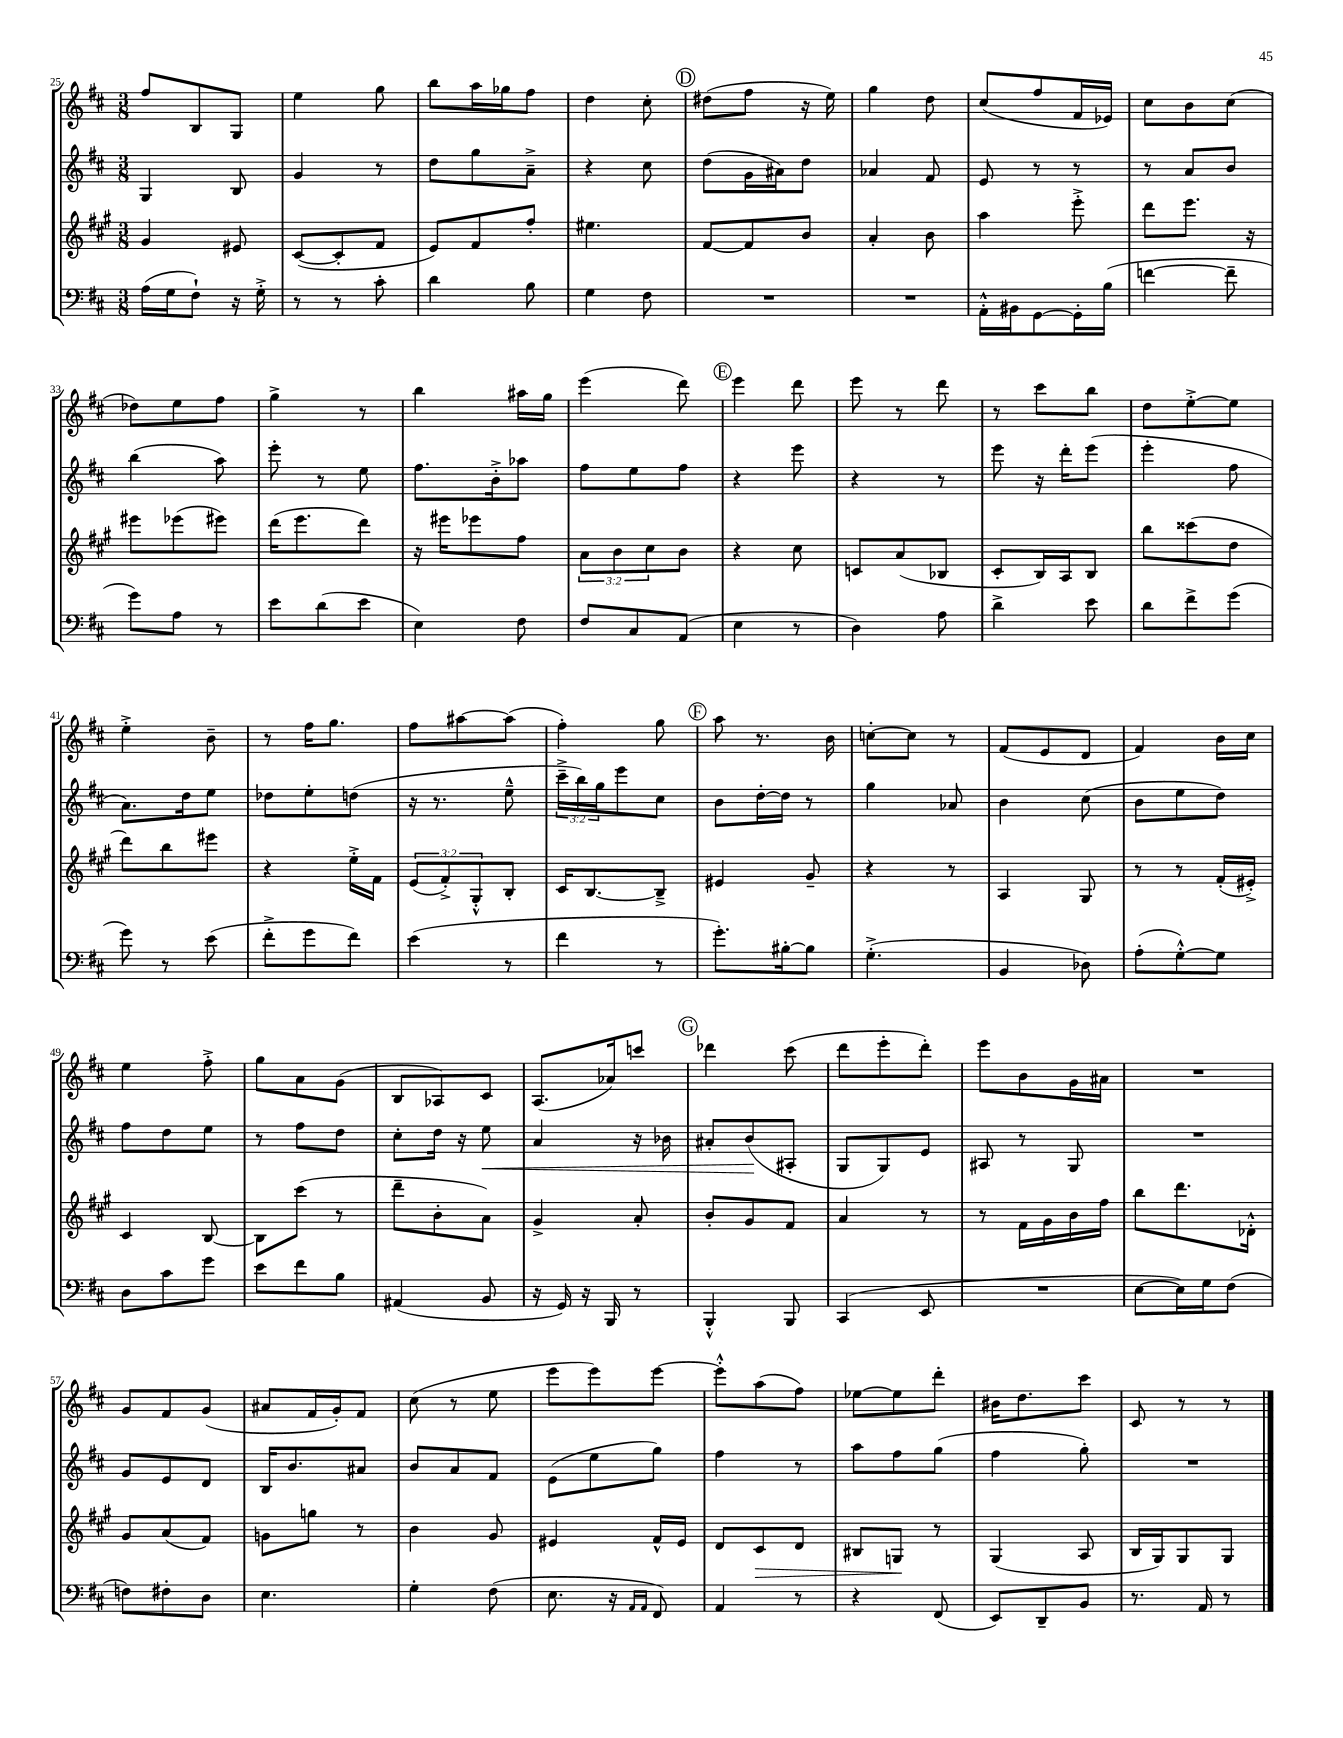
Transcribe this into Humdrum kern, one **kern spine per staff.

**kern	**kern	**kern	**kern
*staff4	*staff3	*staff2	*staff1
*clefF4	*clefG2	*clefG2	*clefG2
*k[f#c#]	*k[f#c#g#]	*k[f#c#]	*k[f#c#]
*M3/8	*M3/8	*M3/8	*M3/8
(16A	4g#	4G	8ff#
16G	.	.	.
8F#`)	.	.	8B
16r	8e#	8B	8G
16G'^	.	.	.
=	=	=	=
8r	([8c#	4g	4ee
8r	8c#']	.	.
8c#'	8f#	8r	8gg
=	=	=	=
4d	8e)	8dd	8bb
.	8f#	8gg	16aa
.	.	.	16gg-
8B	8ff#'	8a~^	8ff#
=	=	=	=
4G	4.ee#	4r	4dd
8F#	.	8cc#	8cc#'
=	=	=	=
4.r	[8f#	(8dd	(8dd#
.	8f#]	16g	8ff#
.	.	16a#)	.
.	8b	8dd	16r
.	.	.	16ee)
=	=	=	=
4.r	4a'	4a-	4gg
.	8b	8f#	8dd
=	=	=	=
16AA'^^	4aa	8e	(8cc#
16BB#	.	.	.
[8GG	.	8r	8ff#
16GG']	8eee'^	8r	16f#
(16B	.	.	16e-)
=	=	=	=
[4f	8ddd	8r	8cc#
.	8.eee	8a	8b
8f~]	.	8b	(8cc#
.	16r	.	.
=	=	=	=
8g)	8eee#	(4bb	8dd-)
8A	(8eee-	.	8ee
8r	8eee#)	8aa)	8ff#
=	=	=	=
8e	(16ddd	8eee'	4gg^
.	8.eee	.	.
(8d	.	8r	.
8e	8ddd)	8ee	8r
=	=	=	=
4E)	16r	8.ff#	4bb
.	16eee#	.	.
.	8eee-	.	.
.	.	16b'^	.
8F#	8ff#	8aa-	16aa#
.	.	.	16gg
=	=	=	=
8F#	12a	8ff#	(4eee
.	12b	.	.
8C#	.	8ee	.
.	12cc#	.	.
(8AA	8b	8ff#	8ddd)
=	=	=	=
4E	4r	4r	4eee
8r	8cc#	8eee	8ddd
=	=	=	=
4D)	8c	4r	8eee
.	(8a	.	8r
8A	8B-	8r	8ddd
=	=	=	=
4d^	8c#'	8eee	8r
.	16B)	16r	8ccc#
.	16A	16ddd'	.
8e	8B	(8eee	8bb
=	=	=	=
8d	8bb	4eee'	8dd
8f#^	(8ccc##	.	[8ee'^
(8g	8dd	8ff#	8ee]
=	=	=	=
8g)	8ddd)	8.a)	4ee'^
8r	8bb	.	.
.	.	16dd	.
(8e	8eee#	8ee	8b~
=	=	=	=
8f#'^	4r	8dd-	8r
8g	.	8ee'	16ff#
.	.	.	8.gg
8f#)	16ee'^	(8dd	.
.	16f#	.	.
=	=	=	=
(4e	(12e	16r	8ff#
.	.	8.r	.
.	12f#'^)	.	.
.	.	.	[8aa#
.	12G#'^^	.	.
8r	8B'	8ee~^^	(8aa#]
=	=	=	=
4f#	16c#	24ccc#~^	4ff#')
.	.	24bb)	.
.	[8.B	.	.
.	.	24gg	.
.	.	8eee	.
8r	8B~^]	8cc#	8gg
=	=	=	=
8.g')	4e#	8b	8aa
.	.	[16dd'	8.r
[16B#'	.	16dd]	.
8B#]	8g#~	8r	.
.	.	.	16b
=	=	=	=
(4.G'^	4r	4gg	[8cc'
.	.	.	8cc]
.	8r	8a-	8r
=	=	=	=
4BB	4A	4b	(8f#
.	.	.	8e
8D-)	8G#	(8cc#	8d
=	=	=	=
(8A'	8r	8b	4f#)
[8G'^^)	8r	8ee	.
8G]	(16f#'	8dd)	16b
.	16e#'^)	.	16cc#
=	=	=	=
8D	4c#	8ff#	4ee
8c#	.	8dd	.
8g	[8B	8ee	8ff#'^
=	=	=	=
8e	8B]	8r	8gg
8f#	(8ccc#	8ff#	8a
8B	8r	8dd	(8g
=	=	=	=
(4AA#	8ddd~	8cc#'	8B
.	8b'	16dd	8A-)
.	.	16r	.
8BB	8a)	8ee	8c#
=	=	=	=
16r	4g#^	4a	(8.A
16GG)	.	.	.
16r	.	.	.
16BBB	.	.	16a-)
8r	8a'	16r	8ccc
.	.	16b-	.
=	=	=	=
4BBB'^^	8b'	8a#'	4ddd-
.	8g#	(8b	.
8BBB	8f#	8A#'	(8ccc#
=	=	=	=
(4CC#	4a	8G	8ddd
.	.	8G)	8eee'
8EE	8r	8e	8ddd')
=	=	=	=
4.r	8r	8A#	8eee
.	16f#	8r	8b
.	16g#	.	.
.	16b	8G	16g
.	16ff#	.	16a#
=	=	=	=
[8E	8bb	4.r	4.r
16E])	8.ddd	.	.
16G	.	.	.
(8F#	.	.	.
.	16d-'^^	.	.
=	=	=	=
8F)	8g#	8g	8g
8F#'	(8a	8e	8f#
8D	8f#)	8d	(8g
=	=	=	=
4.E	8g	16B	8a#
.	.	8.b	.
.	8gg	.	16f#
.	.	.	16g')
.	8r	8a#	8f#
=	=	=	=
4G'	4b	8b	(8cc#
.	.	8a	8r
(8F#	8g#	8f#	8ee
=	=	=	=
8.E	4e#	(8e	8eee
.	.	8ee	8eee)
16r	.	.	.
16qqAA	.	.	.
16qqAA	.	.	.
8FF#)	16f#^^	8gg)	[8eee
.	16e#	.	.
=	=	=	=
4AA	8d	4ff#	8eee'^^]
.	8c#	.	(8aa
8r	8d	8r	8ff#)
=	=	=	=
4r	8B#	8aa	[8ee-
.	8G	8ff#	8ee-]
(8FF#	8r	(8gg	8ddd'
=	=	=	=
8EE)	(4G#	4ff#	16b#
.	.	.	8.dd
8DD~	.	.	.
8BB	8A	8gg')	8ccc#
=	=	=	=
8.r	16B	4.r	8c#
.	16G#)	.	.
.	8G#	.	8r
16AA	.	.	.
8r	8G#	.	8r
==	==	==	==
*-	*-	*-	*-
